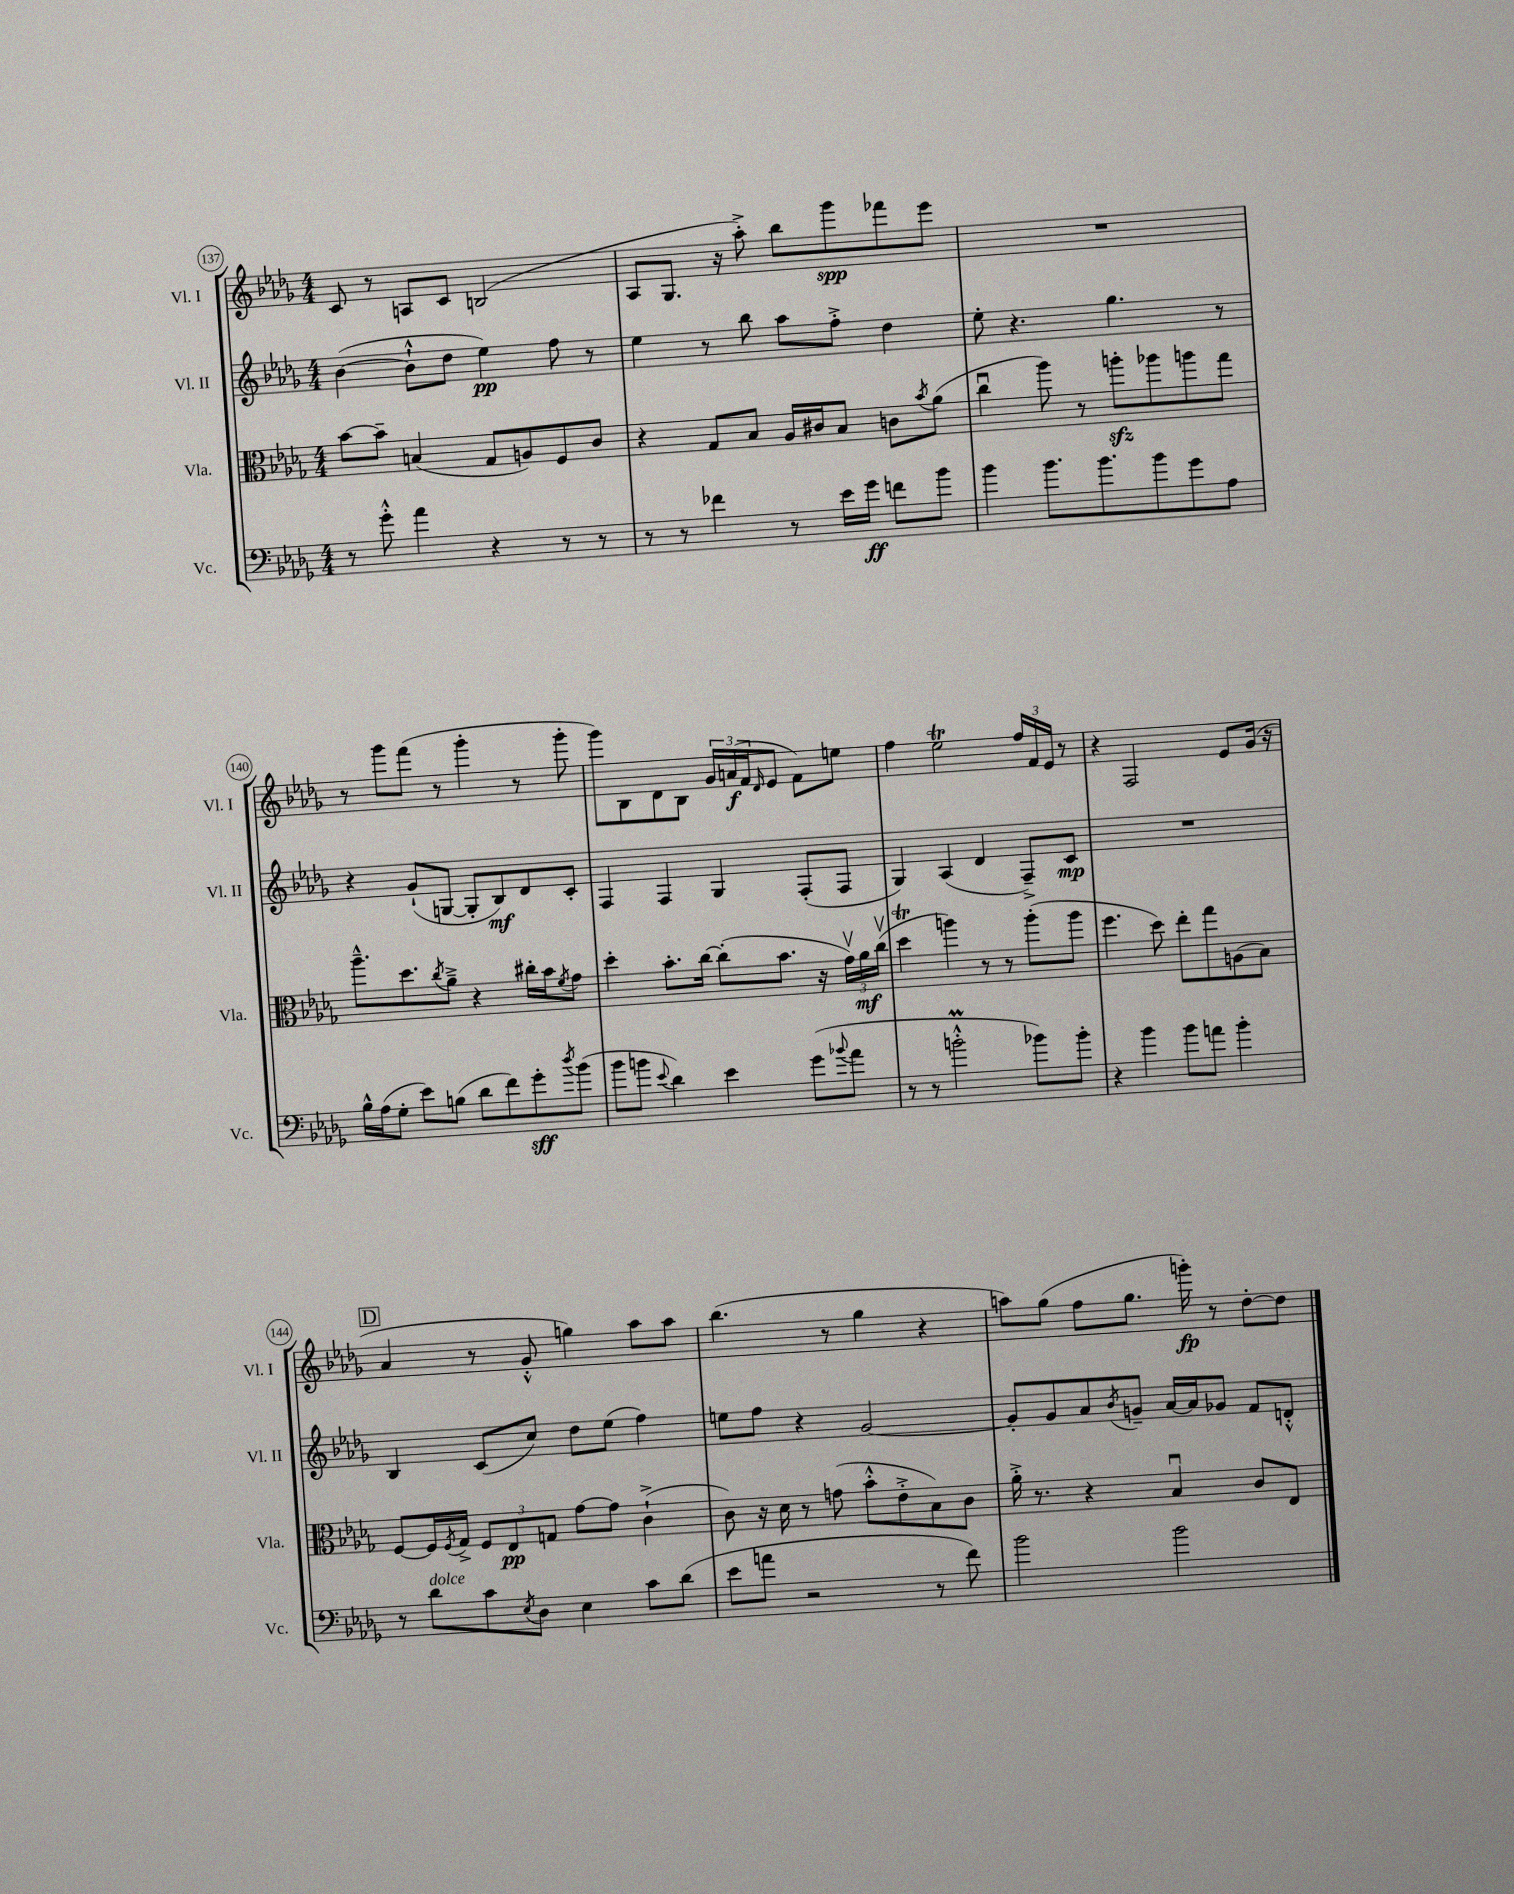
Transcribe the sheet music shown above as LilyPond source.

<<
\new StaffGroup <<
\new Staff = "s0" \with { instrumentName = "Vl. I" shortInstrumentName = "Vl. I" } {
    \clef treble \key des \major \numericTimeSignature \time 4/4
    c'8 r8 a8 c'8 b2( |
    aes8 ges8. r16 aes''8-.->) bes''8 ges'''8\spp fes'''8 ees'''8 |
    R1 |
    r8 ges'''8 f'''8( r8 ges'''4-. r8 ges'''8-. |
    ges'''8) bes8 des'8 bes8 \tuplet 3/2 { ges'16 a'16\f( f'16 } \grace { des'16 } ees'8 f'8) e''8 |
    f''4 ees''2\trill \tuplet 3/2 { f''16 f'16 ees'16 } r8 |
    r4 f2 ees'8 ges'16( r16 |
    \mark \markup { \box "D" } aes'4 r8 ges'8-.-^ g''4) aes''8 aes''8 |
    bes''4.( r8 ges''4 r4 |
    a''8) ges''8( f''8 ges''8. g'''16-.\fp) r8 des''8~-. des''8 \bar "|." |
}
\new Staff = "s1" \with { instrumentName = "Vl. II" shortInstrumentName = "Vl. II" } {
    \clef treble \key des \major \numericTimeSignature \time 4/4
    bes'4~( bes'8-!-^ des''8 ees''4\pp) f''8 r8 |
    ees''4 r8 bes''8 aes''8 f''8-.-> des''4 |
    ees''8-. r4. ges''4. r8 |
    r4 ges'8-!( g8~ g8-. bes8\mf) des'8 c'8-. |
    f4 f4 ges4 f8-.( f8 |
    ges4) aes4( des'4 f8--->) c'8\mp |
    R1 |
    \mark \markup { \box "D" } bes4 c'8( c''8) des''8 ees''8( f''4) |
    e''8 f''8 r4 ges'2~ |
    ges'8-. ges'8 aes'8 \acciaccatura { bes'8 } g'8-- aes'16~ aes'16 ges'8 f'8 d'8-.-^ \bar "|." |
}
\new Staff = "s2" \with { instrumentName = "Vla." shortInstrumentName = "Vla." } {
    \clef alto \key des \major \numericTimeSignature \time 4/4
    bes'8~ bes'8-- b4( ges8 a8) f8 c'8 |
    r4 ges8 bes8 aes16 cis'16 bes8 c'8 \acciaccatura { bes'8 } aes'8( |
    c''4\downbow aes''8) r8 a''8-.\sfz aes''8 a''8 ges''8 |
    aes''8.---^ des''8. \acciaccatura { c''8 } aes'8---> r4 cis''16-. bes'16 \acciaccatura { f'8 } ges'8 |
    des''4-. bes'8.-. c''16~ c''8-.( bes'8. r16 \tuplet 3/2 { ges'16\upbow) aes'16\mf c''16\upbow( } |
    des''4\trill a''4) r8 r8 a''8-.( a''8 |
    f''4. des''8) ees''8-. ges''8 a8( bes8) |
    \mark \markup { \box "D" } f8~ f16 \acciaccatura { f8 } ges16-> \tuplet 3/2 { f8 ees8\pp g8 } ges'8~ ges'8 c'4-!->( |
    c'8) r16 des'16 r8 g'8( bes'8-.-^ ees'8-.-> bes8) c'8 |
    aes'16-.-> r8. r4 bes4\downbow c'8 ees8 \bar "|." |
}
\new Staff = "s3" \with { instrumentName = "Vc." shortInstrumentName = "Vc." } {
    \clef bass \key des \major \numericTimeSignature \time 4/4
    r8 ges'8-.-^ aes'4 r4 r8 r8 |
    r8 r8 fes'4 r8 ees'16 ges'16\ff f'8 bes'8 |
    bes'4 bes'8. bes'8. bes'8 ges'8 aes8 |
    bes16-^ aes16( ges8-. ees'8) b8( des'8 f'8) ges'8-.\sff \acciaccatura { des''8 } bes'8( |
    bes'8 b'8 \appoggiatura { ees'8 } des'4) ees'4 ges'8( \appoggiatura { bes'8 } aes'8 |
    r8 r8 b'2-.-^\prall bes'8) bes'8-. |
    r4 bes'4 bes'8 a'8 bes'4-. |
    \mark \markup { \box "D" } r8 des'8^\markup { \italic "dolce" } c'8 \acciaccatura { ees8 } des8 ees4 c'8 des'8( |
    ees'8 a'8 r2 r8 f'8) |
    bes'2 bes'2 \bar "|." |
}
>>
>>
\layout { \context { \Score currentBarNumber = #137 \override BarNumber.stencil = #(make-stencil-circler 0.1 0.3 ly:text-interface::print) } }
